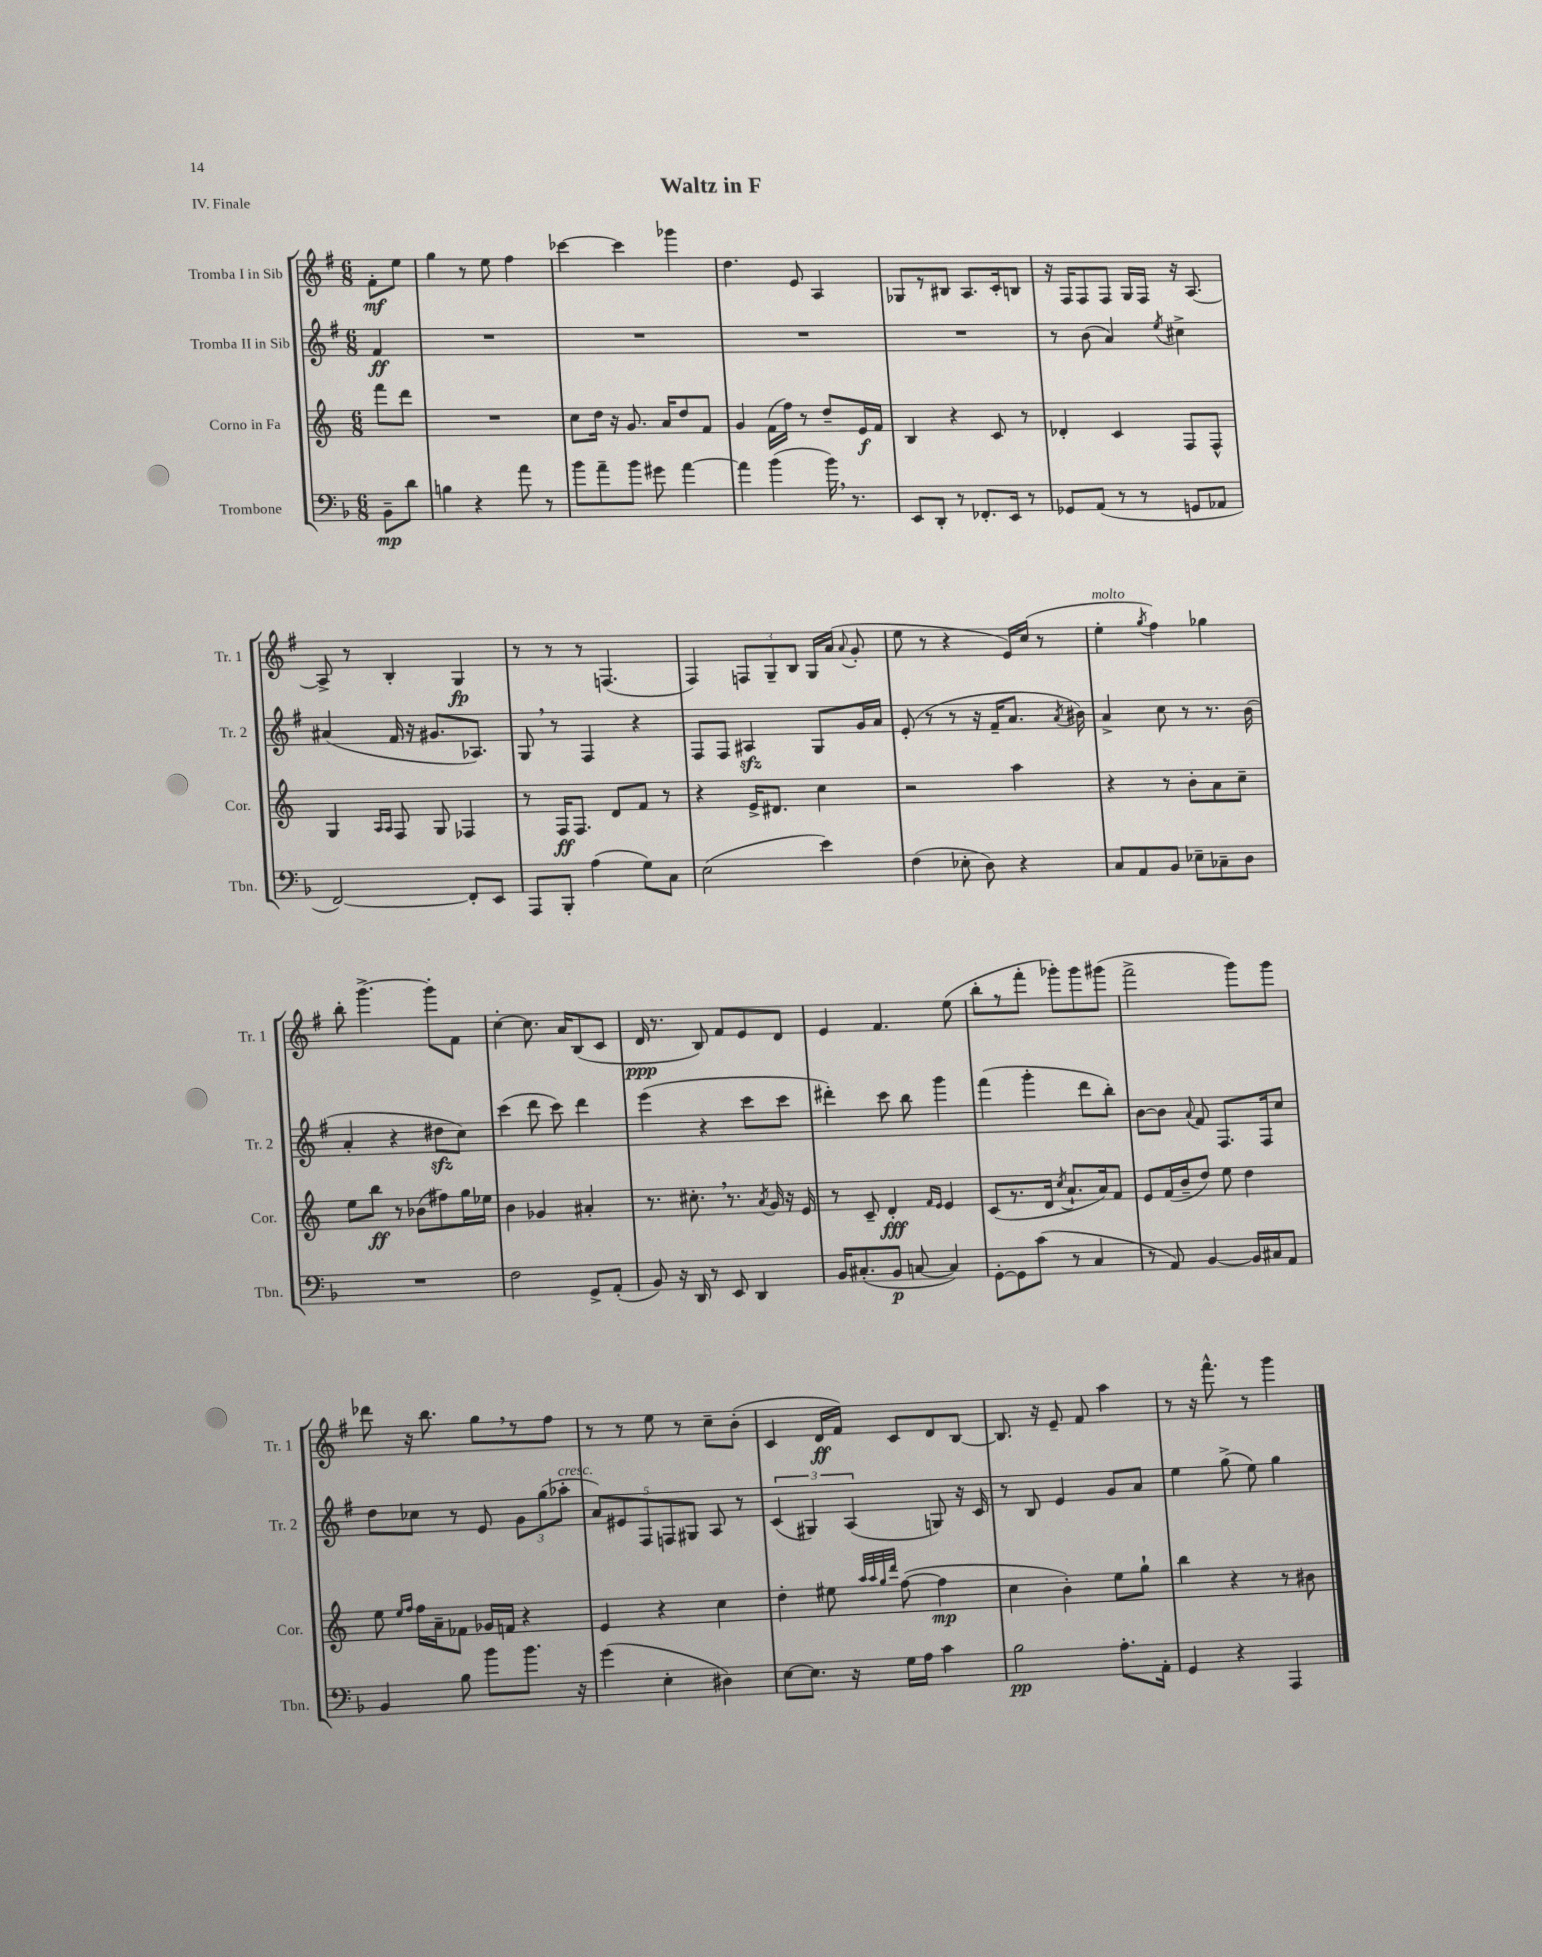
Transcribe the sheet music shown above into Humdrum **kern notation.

**kern	**dynam	**kern	**dynam	**kern	**dynam	**kern	**dynam
*part4	*part4	*part3	*part3	*part2	*part2	*part1	*part1
*staff4	*staff4	*staff3	*staff3	*staff2	*staff2	*staff1	*staff1
*I"Trombone	*	*I"Corno in Fa	*	*I"Tromba II in Sib	*	*I"Tromba I in Sib	*
*I'Tbn.	*	*I'Cor.	*	*I'Tr. 2	*	*I'Tr. 1	*
*clefF4	*	*clefG2	*	*clefG2	*	*clefG2	*
*k[b-]	*	*k[]	*	*k[f#]	*	*k[f#]	*
*M6/8	*	*M6/8	*	*M6/8	*	*M6/8	*
=	=	=	=	=	=	=	=
8BB-~\L	mp	8fff\L	.	4f#/	ff	8f#'\L	mf
8d\J	.	8ddd\J	.	.	.	8ee\J	.
=1	=1	=1	=1	=1	=1	=1	=1
4Bn\	.	2.r	.	2.r	.	4gg\	.
4r	.	.	.	.	.	8r	.
.	.	.	.	.	.	8ee\	.
8a\	.	.	.	.	.	4ff#\	.
8r	.	.	.	.	.	.	.
=2	=2	=2	=2	=2	=2	=2	=2
8b-\L	.	8cc\L	.	2.r	.	[4ccc-X\	.
8a~\	.	16dd\Jk	.	.	.	.	.
.	.	16r	.	.	.	.	.
8b-\J	.	8.g/	.	.	.	4ccc-\]	.
8g#X\	.	.	.	.	.	.	.
.	.	16a/KL	.	.	.	.	.
[4a\	.	8dd/	.	.	.	4ggg-X\	.
.	.	8f/J	.	.	.	.	.
=3	=3	=3	=3	=3	=3	=3	=3
4a\]	.	4g/	.	2.r	.	4.dd\	.
(4b-\	.	(16f\LL	.	.	.	.	.
.	.	16ff\JJ)	.	.	.	.	.
.	.	8r	.	.	.	8e/	.
16b-,\)	.	8dd~/L	.	.	.	4A/	.
8.r	.	.	.	.	.	.	.
.	.	16e/L	f	.	.	.	.
.	.	16f/JJ	.	.	.	.	.
=4	=4	=4	=4	=4	=4	=4	=4
8EE/L	.	4B/	.	2.r	.	8G-X/L	.
8DD'/J	.	.	.	.	.	8r	.
8r	.	4r	.	.	.	8B#X/J	.
8.FF-X'/L	.	.	.	.	.	8.A/L	.
.	.	8c/	.	.	.	.	.
16EE/Jk	.	.	.	.	.	16c'/k	.
8r	.	8r	.	.	.	8Bn/J	.
=5	=5	=5	=5	=5	=5	=5	=5
8GG-X/L	.	4d-X'/	.	8r	.	16r	.
.	.	.	.	.	.	16F#/KL	.
(8AA/J	.	.	.	(8b\	.	8F#/	.
8r	.	4c/	.	4a/)	.	8F#/J	.
8r	.	.	.	.	.	16G/LL	.
.	.	.	.	.	.	16F#/JJ	.
.	.	.	.	8qee/	.	.	.
8GGn/L	.	8F/L	.	4cc#X^\	.	16r	.
.	.	.	.	.	.	[8.A/	.
8AA-X/J	.	8F^^/J	.	.	.	.	.
!!LO:LB:g=z
=6	=6	=6	=6	=6	=6	=6	=6
[2FF/)	.	4G/	.	(4a#X/	.	8A^/]	.
.	.	.	.	.	.	8r	.
.	.	16qqA/LL	.	.	.	.	.
.	.	16qqA/JJ	.	.	.	.	.
.	.	8F/	.	16f#/	.	4B'/	.
.	.	.	.	16r	.	.	.
.	.	8G/	.	8.g#X/L	.	.	.
8FF'/L]	.	4F-X/	.	.	.	4G/	fp
.	.	.	.	8.A-X/J)	.	.	.
8EE/J	.	.	.	.	.	.	.
=7	=7	=7	=7	=7	=7	=7	=7
8AAA/L	.	8r	.	8G,/	.	8r	.
8BBB-'/J	.	16F/KL	ff	8r	.	8r	.
.	.	8.F/J	.	.	.	.	.
(4A\	.	.	.	4F#/	.	8r	.
.	.	8d/L	.	.	.	(4.Fn/	.
8G\L)	.	8f/J	.	4r	.	.	.
8C\J	.	8r	.	.	.	.	.
=8	=8	=8	=8	=8	=8	=8	=8
(2E\	.	4r	.	8F#/L	.	4F#/)	.
.	.	.	.	8F#/J	.	.	.
.	.	16e^/KL	.	4A#Xzz/	.	12Fn/L	.
.	.	8.d#X/J	.	.	.	.	.
.	.	.	.	.	.	12G~/	.
.	.	.	.	.	.	12B/J	.
4e\)	.	4cc\	.	8G/L	.	16G/LL	.
.	.	.	.	.	.	(16a/JJ	.
.	.	.	.	.	.	8qqa/	.
.	.	.	.	16g/L	.	8g'/	.
.	.	.	.	16a/JJ	.	.	.
=9	=9	=9	=9	=9	=9	=9	=9
(4F\	.	2r	.	(8e'/	.	8ee\	.
.	.	.	.	8r	.	8r	.
8E-X'\	.	.	.	8r	.	4r	.
8D\)	.	.	.	16r	.	.	.
.	.	.	.	16f#~/KL	.	.	.
4r	.	4aa\	.	8.a/J	.	16e/LL)	.
.	.	.	.	.	.	(16cc/JJ	.
.	.	.	.	.	.	8r	.
.	.	.	.	8qa/	.	.	.
.	.	.	.	16b#X\)	.	.	.
=10	=10	=10	=10	=10	=10	=10	=10
!	!	!	!	!	!	!LO:TX:a:i:t=molto	!
8C/L	.	4r	.	4a^/	.	4ee'\	.
8AA/	.	.	.	.	.	.	.
.	.	.	.	.	.	8qgg/	.
8BB-/J	.	8r	.	8cc\	.	4ff#\)	.
8E-X~\L	.	8b'\L	.	8r	.	.	.
8C-X~\	.	8a\	.	8.r	.	4gg-X\	.
8D\J	.	8cc~\J	.	.	.	.	.
.	.	.	.	(16b\	.	.	.
!!LO:LB:g=z
=11	=11	=11	=11	=11	=11	=11	=11
2.r	.	8ee\L	.	4a'/	.	8bb'\	.
.	.	8bb\J	ff	.	.	[4.ggg^\	.
.	.	8r	.	4r	.	.	.
.	.	(8b-X\L	.	.	.	.	.
.	.	8ff#X\)	.	8dd#Xzz\L	.	8ggg'\L]	.
.	.	16gg\L	.	8cc\J)	.	8f#\J	.
.	.	16ee-X\JJ	.	.	.	.	.
=12	=12	=12	=12	=12	=12	=12	=12
2F\	.	4b\	.	(4ccc\	.	[4cc'\	.
.	.	4g-X/	.	8ddd\	.	8.cc\]	.
.	.	.	.	8ccc\)	.	.	.
.	.	.	.	.	.	16a/KL	.
8GG^/L	.	4a#X'/	.	4ddd\	.	(8B/	.
(8AA'/J	.	.	.	.	.	8c/J	.
=13	=13	=13	=13	=13	=13	=13	=13
8BB-/)	.	8.r	.	(4eee\	.	16d/	ppp
.	.	.	.	.	.	8.r	.
16r	.	.	.	.	.	.	.
16DD/	.	8.cc#X',\	.	.	.	.	.
8r	.	.	.	4r	.	8B/)	.
8EE/	.	8.r	.	.	.	8f#/L	.
4DD/	.	.	.	8ccc\L	.	8e/	.
.	.	8qa/	.	.	.	.	.
.	.	16g/	.	.	.	.	.
.	.	16r	.	8ccc\J	.	8d/J	.
.	.	16e/	.	.	.	.	.
=14	=14	=14	=14	=14	=14	=14	=14
16BB-/KL	.	8r	.	4ddd#X'\)	.	4e/	.
(8.C#X'/	.	.	.	.	.	.	.
.	.	8c~/	.	.	.	.	.
8BB-/J	p	4d'/	fff	8ccc\	.	4.f#/	.
[8Cn/	.	.	.	8bb\	.	.	.
.	.	16qqf/LL	.	.	.	.	.
.	.	16qqe/JJ	.	.	.	.	.
4C/])	.	4e/	.	4ggg\	.	.	.
.	.	.	.	.	.	(8ee\	.
=15	=15	=15	=15	=15	=15	=15	=15
[8GG'\L	.	(8c/L	.	(4fff#\	.	8bb'\L	.
8GG\]	.	8.r	.	.	.	8r	.
(8c\J	.	.	.	4ggg'\	.	8fff#'\J	.
.	.	16d/Jk	.	.	.	.	.
.	.	8qcc/	.	.	.	.	.
8r	.	8.a`/L	.	.	.	8ggg-X'\L)	.
4C/	.	.	.	8ddd\L	.	8ggg-\	.
.	.	16a/k)	.	.	.	.	.
.	.	8f/J	.	8bb'\J)	.	(8ggg#X\J	.
=16	=16	=16	=16	=16	=16	=16	=16
8r	.	8e/L	.	[8b\L	.	2fff#^\	.
8AA/)	.	(16f/L	.	8b\J]	.	.	.
.	.	16b~/J	.	.	.	.	.
.	.	.	.	8qqa/	.	.	.
[4BB-/	.	8dd/J)	.	8f#/	.	.	.
.	.	8ee\	.	8.F#/L	.	.	.
16BB-/LL]	.	4dd\	.	.	.	8ggg\L)	.
16C#X/J	.	.	.	16F#/k	.	.	.
8AA/J	.	.	.	8cc/J	.	8ggg\J	.
!!LO:LB:g=z
=17	=17	=17	=17	=17	=17	=17	=17
4BB-/	.	8ee\	.	8dd\L	.	8ddd-X\	.
.	.	16qqee/LL	.	.	.	.	.
.	.	16qqff/JJ	.	.	.	.	.
.	.	16ff\LL	.	8cc-X\J	.	16r	.
.	.	16a~\J	.	.	.	8.bb\	.
8B-\	.	8f-X\J	.	8r	.	.	.
8b-\L	.	16g-X/LL	.	8e/	.	8gg,\L	.
.	.	16fn/JJ	.	.	.	.	.
8.b-\J	.	4r	.	12g\L	.	8r	.
.	.	.	.	(12gg\	.	.	.
.	.	.	.	.	.	8ff#\J	.
!	!	!	!	!LO:TX:a:i:t=cresc.	!	!	!
.	.	.	.	12aa-X'\J	.	.	.
16r	.	.	.	.	.	.	.
=18	=18	=18	=18	=18	=18	=18	=18
(4g\	.	4e/	.	10a/L)	.	8r	.
.	.	.	.	10e#X/	.	.	.
.	.	.	.	.	.	8r	.
.	.	.	.	10F#/	.	.	.
4E'\	.	4r	.	.	.	8ee\	.
.	.	.	.	10Fn/	.	.	.
.	.	.	.	.	.	8r	.
.	.	.	.	10G#X/J	.	.	.
4D#X\)	.	4cc\	.	8A/	.	8cc~\L	.
.	.	.	.	8r	.	(8b'\J	.
=19	=19	=19	=19	=19	=19	=19	=19
[8E\L	.	4dd'\	.	(6c/	.	4c/	.
8.E\J]	.	.	.	.	.	.	.
.	.	.	.	6G#X/)	.	.	.
.	.	8ee#X\	.	.	.	16d/LL	ff
16r	.	.	.	.	.	16f#/JJ)	.
.	.	.	.	(6A/	.	.	.
.	.	32qqaa/LLL	.	.	.	.	.
.	.	32qqaa/	.	.	.	.	.
.	.	32qqgg/	.	.	.	.	.
.	.	32qqddd/JJJ	.	.	.	.	.
16G\LL	.	([8ff\	.	.	.	8c/L	.
16A\JJ	.	.	.	.	.	.	.
4c\	.	4ff\]	mp	8Gn/)	.	8d/	.
.	.	.	.	16r	.	[8B/J	.
.	.	.	.	16c/	.	.	.
=20	=20	=20	=20	=20	=20	=20	=20
2B-\	pp	4cc\	.	8r	.	8.B/]	.
.	.	.	.	8B/	.	.	.
.	.	.	.	.	.	16r	.
.	.	4b'\)	.	4e/	.	8e~/	.
.	.	.	.	.	.	8f#/	.
8.A'\L	.	8ee\L	.	8g/L	.	4aa\	.
.	.	8gg`\J	.	8a/J	.	.	.
16AA'\Jk	.	.	.	.	.	.	.
=21	=21	=21	=21	=21	=21	=21	=21
4GG/	.	4bb\	.	4ee\	.	8r	.
.	.	.	.	.	.	16r	.
.	.	.	.	.	.	8.fff#^^\	.
4r	.	4r	.	(8gg^\	.	.	.
.	.	.	.	8ee\)	.	8r	.
4AAA/	.	8r	.	4gg\	.	4ggg\	.
.	.	8b#X\	.	.	.	.	.
==	==	==	==	==	==	==	==
*-	*-	*-	*-	*-	*-	*-	*-
